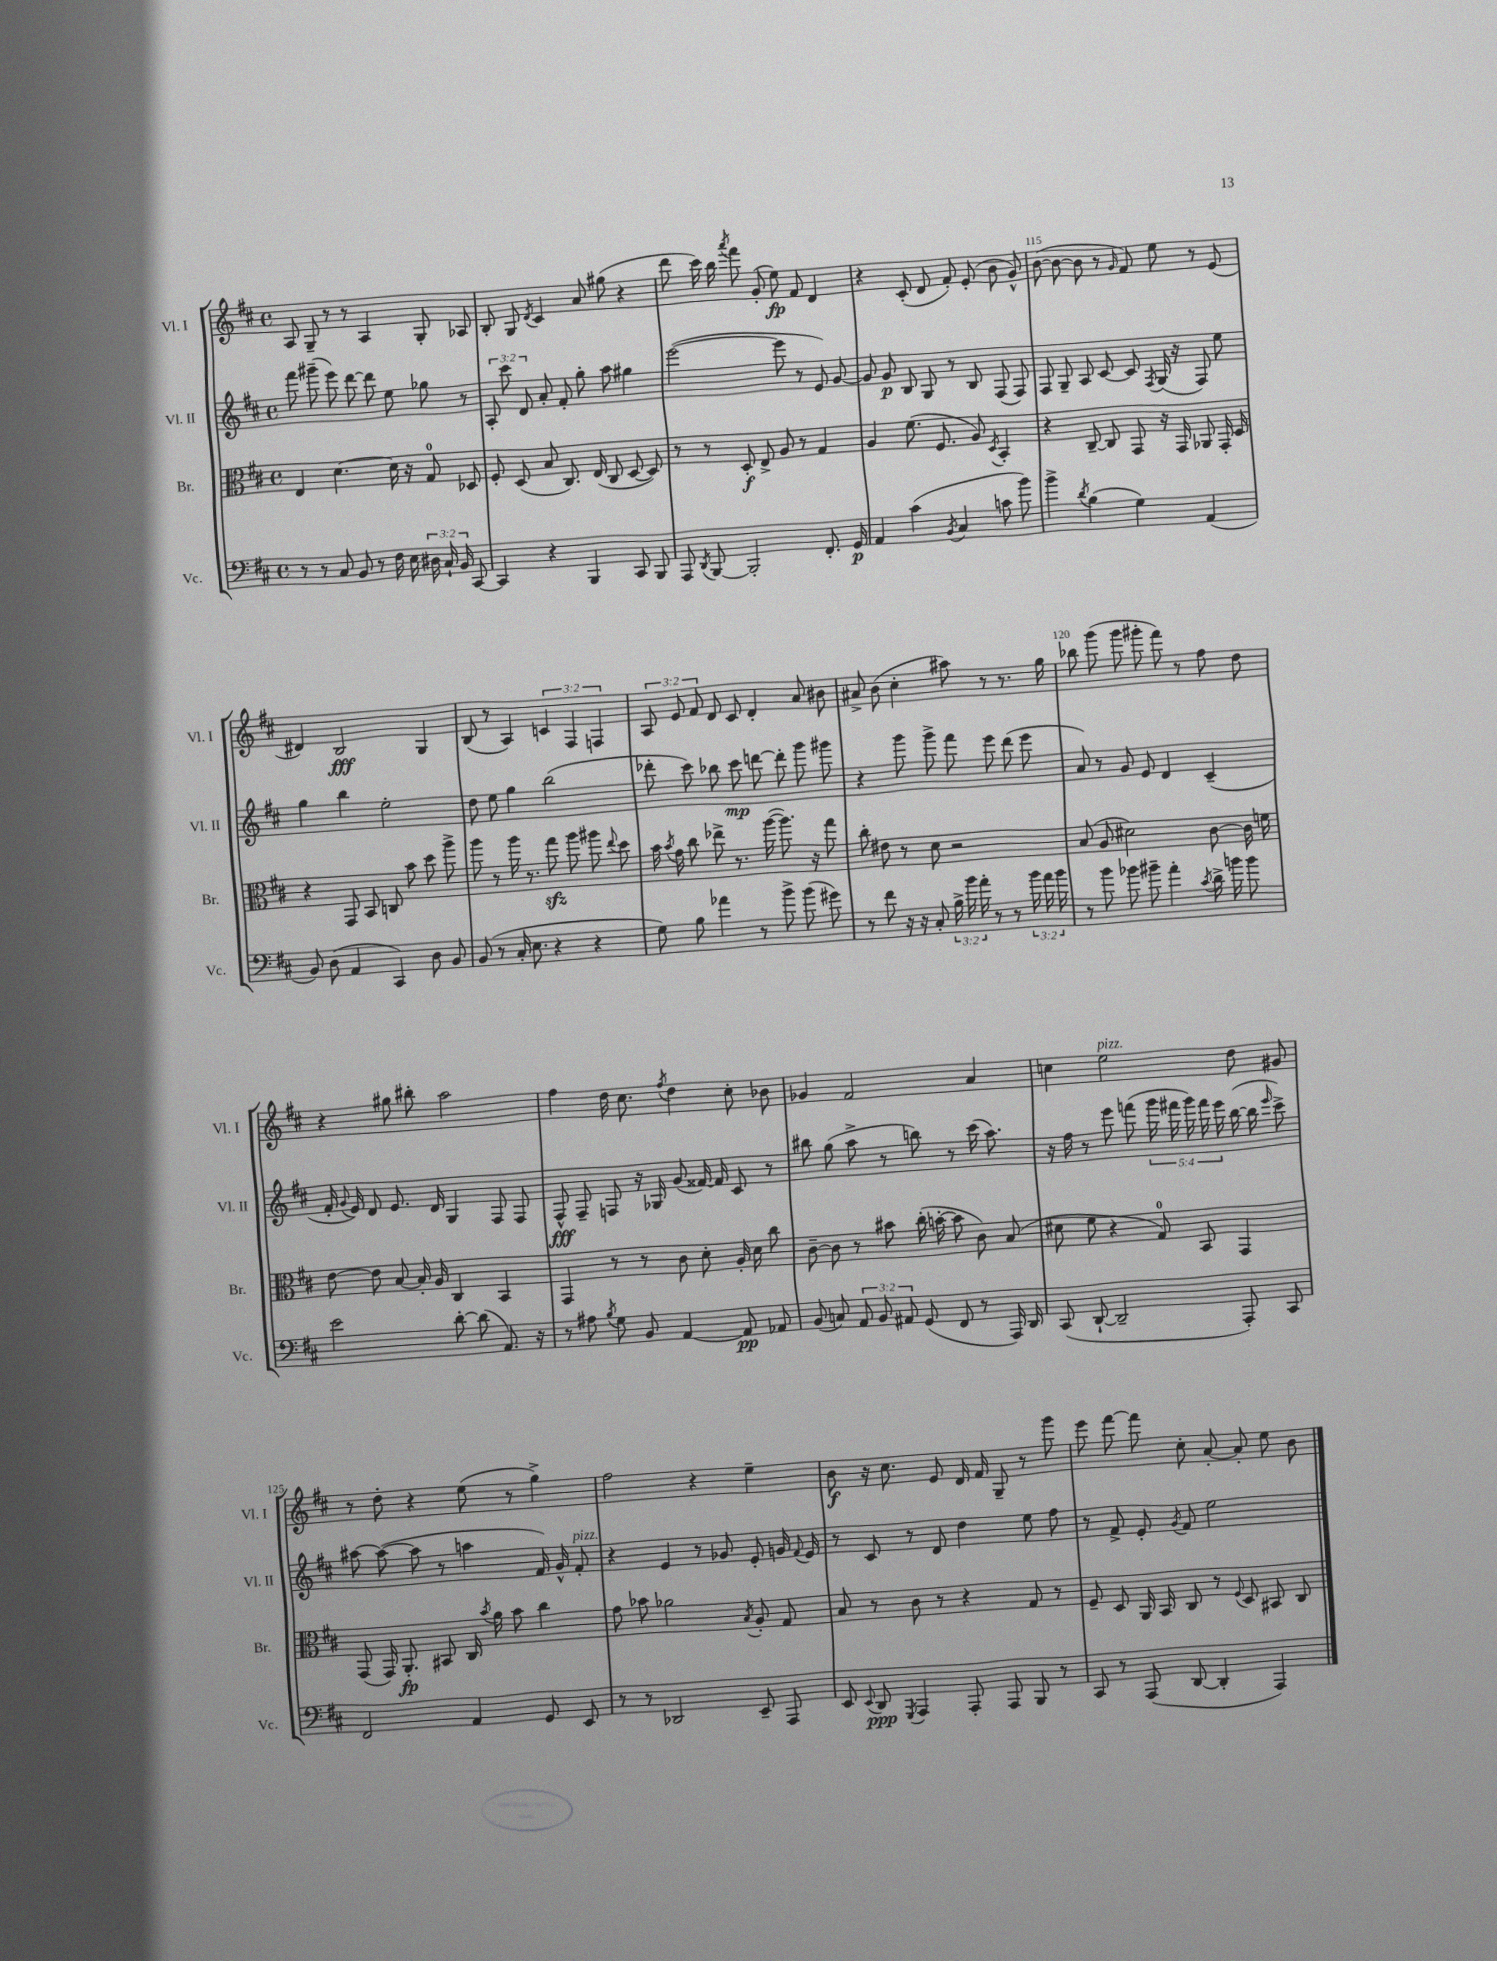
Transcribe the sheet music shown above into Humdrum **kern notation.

**kern	**kern	**kern	**kern
*staff4	*staff3	*staff2	*staff1
*clefF4	*clefC3	*clefG2	*clefG2
*k[f#c#]	*k[f#c#]	*k[f#c#]	*k[f#c#]
*M4/4	*M4/4	*M4/4	*M4/4
*met(c)	*met(c)	*met(c)	*met(c)
8r	4E	8fff#	8A
8r	.	(8ggg#~	8G~
8C#	[4.d	8eee)	8r
8BB	.	[8ddd	8r
8r	.	8ddd]	4A
16F#	16d]	8ee	.
16E	16r	.	.
24D#	8G	8gg-	8G'
24C#`	.	.	.
24BB	.	.	.
[8CC#	8D-	8r	8A-
=	=	=	=
4CC#]	8F#'	12A'	8B'
.	.	12ccc#	.
.	(8D	.	8G
.	.	12d	.
.	.	.	8qd
4r	8B	8a'	4c#
.	8.C#)	8f#'	.
4BBB	.	8gg'	8a
.	(16E	.	.
.	8C#	8aa	(8gg#
8CC#	[8D	4gg#	4r
8BBB	8D])	.	.
=	=	=	=
8AAA	8r	([2eee	8ddd
8qDD	.	.	.
[8BBB	8r	.	16ccc#)
.	.	.	16bb
.	.	.	8qaaa
2BBB']	8D'	.	8fff#
.	8E^	.	(8g'
.	8A	8eee]	8ee)
.	8r	8r	8f#
8.FF#'	4G	8e)	4d
.	.	[8g	.
16GG	.	.	.
=	=	=	=
4AA	4A	8g]	4r
.	.	8g	.
(4c#	(8.f#	8B	(8c#'
.	.	8G	8d
.	8.F#	.	.
8qBB	.	.	.
4C#	.	8r	8f#')
.	8A)	8B	(8e'
.	8qD	.	.
8c	4BB'	(8F#	8b
8b)	.	8F#)	8g^^)
=	=	=	=
4b^	4r	8F#	([8b
.	.	8G~	8b_
8qd	.	.	.
(4B	[8C#~	8A	8b]
.	8C#]	[8c#	8r
.	.	.	16qqg
4G)	8GG	8c#]	8f#)
.	.	8qF#	.
.	16r	(16G	8ee
.	16GG	16r	.
(4AA	8AA-	8F#)	8r
.	16GG'	8ee	(8e
.	16D	.	.
=	=	=	=
8BB)	4r	4gg	4d#)
(8D	.	.	.
4AA	8GG	4bb	2B
.	8BB	.	.
4CC#)	8C	2ee'	.
.	8b	.	.
8D	8dd	.	4G
8BB	8aa^	.	.
=	=	=	=
(8BB	8aa	8dd	(8B
8r	8r	8ee	8r
16C#'	16aa	4gg	4A)
8.E	8.r	.	.
4r	8gg	(2bb	6c
.	8aa	.	.
.	.	.	6F#
4r	8aa#	.	.
.	.	.	6F
.	8qqee	.	.
.	8dd	.	.
=	=	=	=
8G)	16b	8ddd-'	12A
.	8qb	.	.
.	16g	.	.
.	.	.	12e
8B	8cc#	8ccc#)	.
.	.	.	12f#
4a-	8ee-^	8bb-	8d
.	8.r	8ccc#	8c#
8r	.	[8ddd	4d'
.	([16aa	.	.
8b^	8.aa])	8ddd']	.
(8b	.	8ggg	8a
.	16r	.	.
8g#)	8gg	8ggg#	8b#
=	=	=	=
8r	8cc#'	4r	8a#^
8f#	8e#	.	(8b
16r	8r	8ggg	4cc#'
16r	.	.	.
8C#'	8d	8ggg^	.
24B^	2r	8fff#	8aa#)
24b	.	.	.
24a'	.	.	.
8r	.	8eee	8r
8r	.	(8ddd	8.r
24b	.	8eee	.
24a	.	.	.
.	.	.	16gg
24b	.	.	.
=	=	=	=
8r	(8B	8a)	8bb-
8b	8A	8r	(8ggg
8b-	2d#)	8g	8ggg
8b#~	.	8e	8ggg#'
4a'	.	4d	8fff#)
.	.	.	8r
8qc#	.	.	.
16d^	[8c#	(4c#~	8ff#
16b	.	.	.
8b	16c#]	.	8dd
.	16f	.	.
=	=	=	=
2e	[8e	16f#'	4r
.	.	8qqg	.
.	.	16e)	.
.	8e]	8d	.
.	[8B	8.e	8gg#
.	16B']	.	8bb#'
.	16A	16d	.
[8d'	4C#	4G	2aa
(8d]	.	.	.
8.AA)	4BB	8F#	.
.	.	8F#	.
16r	.	.	.
=	=	=	=
8r	4GG	8F#^^	4ff#
8A#	.	8F#~	.
8qB	.	.	.
8G	8r	8F	16dd
.	.	.	8.cc#
8BB	8r	16r	.
.	.	16G-	.
.	.	.	8qff#
[4AA	8c#	(8g	4dd
.	8d'	[16f##)	.
.	.	16f##]	.
8AA]	16A'	8c#	8cc#'
.	16d	.	.
8AA-	8cc#	8r	8b-
=	=	=	=
(8BB	[8c#~	8bb#	4g-
8C)	8c#]	(8gg	.
12AA	8r	8aa^	2f#
12BB	.	.	.
.	8b#	8r	.
12AA#	.	.	.
(8GG	(16cc#'	8bb)	.
.	[16b'	.	.
8FF#	8b]	8r	.
8r	8c#)	(16ccc#	4a
.	.	8.aa)	.
16AAA)	(8B	.	.
16DD	.	.	.
=	=	=	=
(8CC#	8d#	16r	4cc
.	.	16ff#	.
[8DD`	8f#	8r	.
2DD~]	4r	8eee	2ee
.	.	(8fff	.
.	8G)	20ggg	.
.	.	20fff#	.
.	.	20ggg)	.
.	8BB	.	.
.	.	20fff#	.
.	.	20eee	.
8AAA')	4GG	([16bb	8dd
.	.	16bb]	.
.	.	16qqeee	.
8CC#	.	8ccc#^)	8g#
=	=	=	=
2FF#	(8GG	[8aa#	8r
.	16GG)	(8aa#_	8dd'
.	8.AA'	.	.
.	.	8aa#]	4r
.	8BB#	8r	.
4AA	16C#	4aa	(8ee
.	8qb	.	.
.	16a	.	.
.	8b	.	8r
8GG	4cc#	16f#)	4gg^)
.	.	16g^^	.
8EE	.	8f#'	.
=	=	=	=
8r	8g	4r	2ff#
8r	8b-	.	.
2DD-	2a-	4e	.
.	.	8r	4r
.	.	8g-	.
.	8qB	.	.
8EE~	8A'	8e'	4ee~
8AAA	8G	16g	.
.	.	8qqf#	.
.	.	16e	.
=	=	=	=
8EE	8B	8r	8b
8qqEE	.	.	.
8DD	8r	8c#	16r
.	.	.	8.cc#
8qGGG	.	.	.
4AAA	8c#	8r	.
.	8r	8d	8e
8AAA'	4r	4dd	16d
.	.	.	16f#
8AAA	.	.	8G~
8BBB	8G	8ee	8r
8r	8r	8ff#	8ggg
=	=	=	=
8CC#	8F#~	8r	8eee
8r	8D	8f#^	[8fff#
(8AAA	16AA	8e'	8fff#]
.	16BB	.	.
.	.	8qg	.
[8DD	8C#	8f#	8cc#'
4DD']	8r	2ee	[8a'
.	8qqF#	.	.
.	8D	.	8a']
4AAA)	8BB#	.	8ee
.	8C#	.	8b
==	==	==	==
*-	*-	*-	*-
